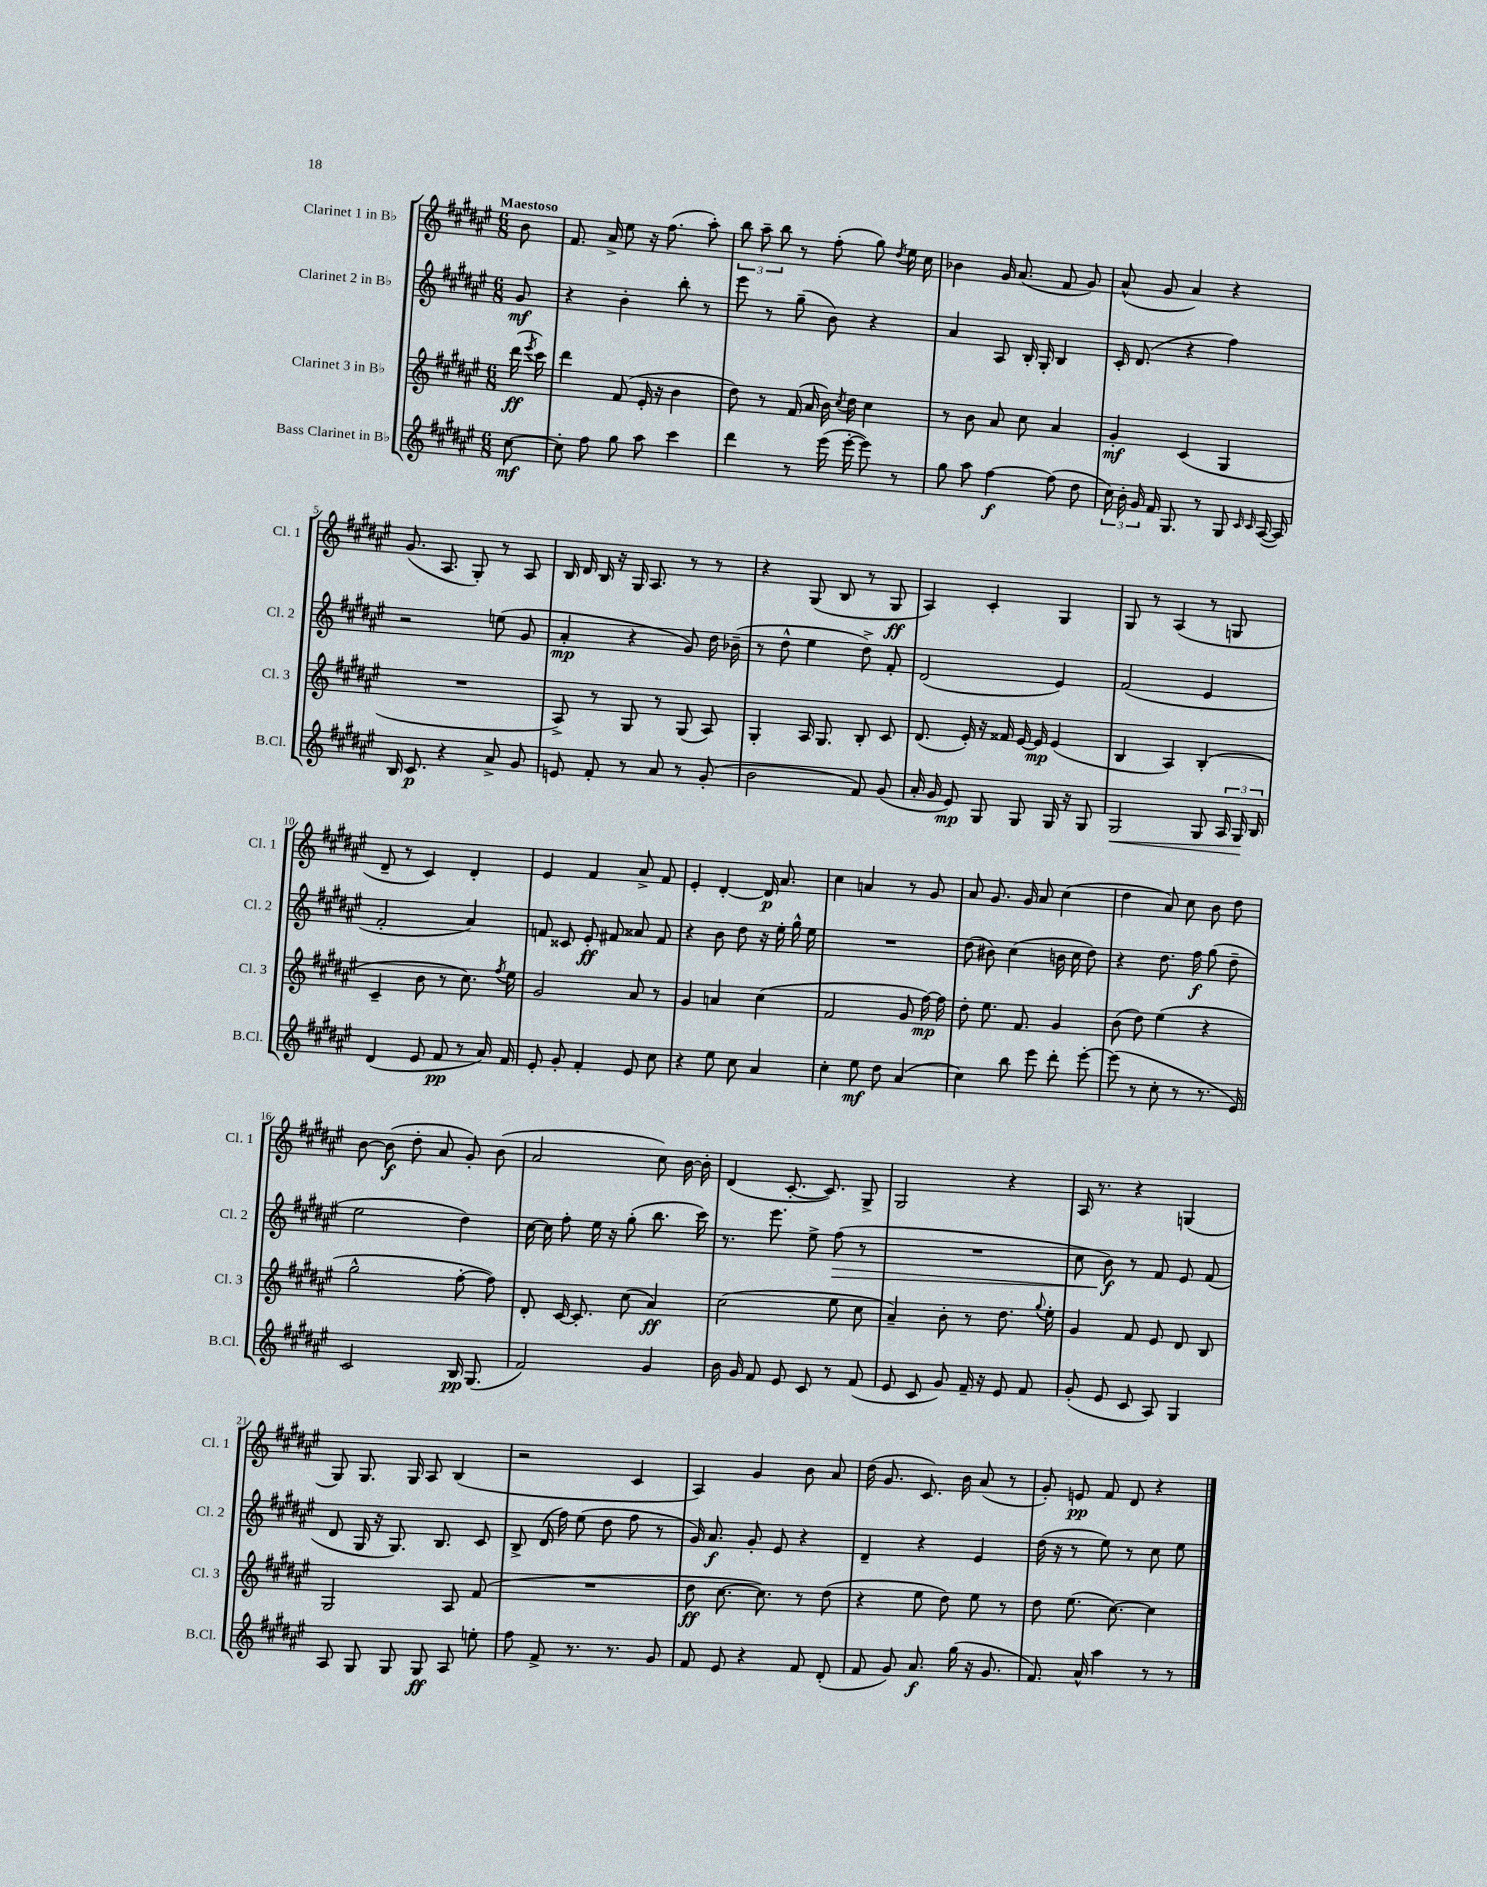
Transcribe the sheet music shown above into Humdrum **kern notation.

**kern	**dynam	**kern	**dynam	**kern	**dynam	**kern	**dynam
*part4	*part4	*part3	*part3	*part2	*part2	*part1	*part1
*staff4	*staff4	*staff3	*staff3	*staff2	*staff2	*staff1	*staff1
*I"Bass Clarinet in B♭	*	*I"Clarinet 3 in B♭	*	*I"Clarinet 2 in B♭	*	*I"Clarinet 1 in B♭	*
*I'B.Cl.	*	*I'Cl. 3	*	*I'Cl. 2	*	*I'Cl. 1	*
*clefG2	*	*clefG2	*	*clefG2	*	*clefG2	*
*k[f#c#g#d#a#e#]	*	*k[f#c#g#d#a#e#]	*	*k[f#c#g#d#a#e#]	*	*k[f#c#g#d#a#e#]	*
*M6/8	*	*M6/8	*	*M6/8	*	*M6/8	*
=	=	=	=	=	=	=	=
!	!	!	!	!	!	!LO:TX:a:B:t=Maestoso	!
[8cc#\	mf	(16ddd#\	ff	8g#/	mf	8b\	.
.	.	8qeee#/	.	.	.	.	.
.	.	16ccc#\)	.	.	.	.	.
=1	=1	=1	=1	=1	=1	=1	=1
8cc#'\]	.	4ddd#\	.	4r	.	8.f#/	.
8ff#\	.	.	.	.	.	.	.
.	.	.	.	.	.	16a#^/	.
8gg#\	.	(8f#/	.	4b'\	.	8ee#\	.
8aa#\	.	16e#'/	.	.	.	16r	.
.	.	16r	.	.	.	(8.ff#\	.
4ccc#\	.	4b\	.	8bb'\	.	.	.
.	.	.	.	8r	.	8aa#'\)	.
=2	=2	=2	=2	=2	=2	=2	=2
4ddd#\	.	8dd#\)	.	8eee#\	.	12bb\	.
.	.	.	.	.	.	12aa#~\	.
.	.	8r	.	8r	.	.	.
.	.	.	.	.	.	12bb\	.
8r	.	(16f#/	.	(8gg#~\	.	8r	.
.	.	16a#/	.	.	.	.	.
(16eee#\	.	16b\)	.	8b\)	.	(8ff#'\	.
.	.	8qcc#/	.	.	.	.	.
[16eee#'\	.	16dd#\	.	.	.	.	.
8eee#\])	.	4cc#\	.	4r	.	8gg#\)	.
.	.	.	.	.	.	8qdd#/	.
8r	.	.	.	.	.	16ee#\	.
.	.	.	.	.	.	16cc#\	.
=3	=3	=3	=3	=3	=3	=3	=3
8gg#\	.	8r	.	4a#/	.	4b-X\	.
8aa#\	.	8b\	.	.	.	.	.
[4ff#\	f	8a#/	.	8A#/	.	16g#/	.
.	.	.	.	.	.	(8.a#/	.
.	.	8cc#\	.	16B'/	.	.	.
.	.	.	.	16G#'/	.	.	.
(8ff#\]	.	4a#/	.	4B/	.	8f#/	.
8dd#\	.	.	.	.	.	8g#/)	.
=4	=4	=4	=4	=4	=4	=4	=4
24cc#\)	.	4g#'/	mf	16c#'/	.	(8a#^^/	.
24b'\	.	.	.	.	.	.	.
.	.	.	.	(8.d#/	.	.	.
24g#/	.	.	.	.	.	.	.
16f#/	.	.	.	.	.	8g#/	.
8.G#/	.	.	.	.	.	.	.
.	.	(4c#/	.	4r	.	4a#/)	.
8r	.	.	.	.	.	.	.
8G#/	.	4G#/	.	4ff#\)	.	4r	.
16qqc#/	.	.	.	.	.	.	.
16qqc#/	.	.	.	.	.	.	.
([16A#/	.	.	.	.	.	.	.
16A#/])	.	.	.	.	.	.	.
!!LO:LB:g=z
=5	=5	=5	=5	=5	=5	=5	=5
16B/	.	2.r	.	2r	.	(8.g#/	.
8.c#/	p	.	.	.	.	.	.
.	.	.	.	.	.	8.A#/	.
4r	.	.	.	.	.	.	.
.	.	.	.	.	.	8G#'/)	.
8a#^/	.	.	.	(8een\	.	8r	.
8g#/	.	.	.	8g#/	.	8A#/	.
=6	=6	=6	=6	=6	=6	=6	=6
8en/	.	8A#^/)	.	4a#'/	mp	16B/	.
.	.	.	.	.	.	16d#/	.
8f#'/	.	8r	.	.	.	16B/	.
.	.	.	.	.	.	16r	.
8r	.	8G#/	.	4r	.	16G#/	.
.	.	.	.	.	.	8.A#/	.
8a#/	.	8r	.	.	.	.	.
8r	.	(8G#/	.	8g#/)	.	8r	.
(8g#'/	.	8A#/)	.	16dd#\	.	8r	.
.	.	.	.	(16b-X~\	.	.	.
=7	=7	=7	=7	=7	=7	=7	=7
2b\	.	4G#'/	.	8r	.	4r	.
.	.	.	.	8dd#^^\	.	.	.
.	.	16A#/	.	4ee#\	.	(8G#/	.
.	.	8.G#/	.	.	.	.	.
.	.	.	.	.	.	8B/	.
8f#/)	.	8B'/	.	8dd#^\)	.	8r	.
(8g#/	.	8c#/	.	8f#'/	.	8G#/	ff
=8	=8	=8	=8	=8	=8	=8	=8
16a#'/	.	(8.d#/	.	(2d#/	.	4A#/)	.
16g#/	.	.	.	.	.	.	.
8e#/)	mp	.	.	.	.	.	.
.	.	16e#'/)	.	.	.	.	.
8G#/	.	16r	.	.	.	4c#'/	.
.	.	16f##X/	.	.	.	.	.
8G#/	.	[16e#/	.	.	.	.	.
.	.	16e#/]	mp	.	.	.	.
16G#/	.	(4e#/	.	4e#/)	.	4G#/	.
16r	.	.	.	.	.	.	.
8G#/	.	.	.	.	.	.	.
=9	=9	=9	=9	=9	=9	=9	=9
!	!LO:HP:b	!	!	!	!	!	!
2G#/	<	4B/	.	(2f#/	.	8G#/	.
.	.	.	.	.	.	8r	.
.	.	4A#/)	.	.	.	(4A#/	.
8G#/	.	(4B'/	.	4e#/	.	8r	.
24A#/	.	.	.	.	.	8Gn/	.
24G#/	.	.	.	.	.	.	.
24B/	[	.	.	.	.	.	.
!!LO:LB:g=z
=10	=10	=10	=10	=10	=10	=10	=10
(4d#/	.	4c#~/	.	2f#'/	.	8d#~/	.
.	.	.	.	.	.	8r	.
8e#/	.	8b\	.	.	.	4c#/)	.
8f#/	pp	8r	.	.	.	.	.
8r	.	8.cc#\)	.	4a#/)	.	4d#'/	.
16a#/)	.	.	.	.	.	.	.
.	.	8qff#/	.	.	.	.	.
16f#/	.	16ee#\	.	.	.	.	.
=11	=11	=11	=11	=11	=11	=11	=11
8e#'/	.	2g#/	.	8fn/	.	4e#/	.
8g#'/	.	.	.	8c##X/	.	.	.
4f#'/	.	.	.	8e#'/	ff	4f#/	.
.	.	.	.	8f#X/	.	.	.
8e#/	.	8a#/	.	8a##X/	.	8a#^/	.
8cc#\	.	8r	.	8f#/	.	8f#/	.
=12	=12	=12	=12	=12	=12	=12	=12
4r	.	4g#/	.	4r	.	4e#'/	.
8ee#\	.	4an/	.	8b\	.	[4d#'/	.
8cc#\	.	.	.	8dd#\	.	.	.
4a#/	.	(4cc#\	.	16r	.	16d#/]	p
.	.	.	.	16ee#'\	.	8.a#/	.
.	.	.	.	16gg#^^\	.	.	.
.	.	.	.	16ee#\	.	.	.
=13	=13	=13	=13	=13	=13	=13	=13
4cc#'\	.	2f#/	.	2.r	.	4cc#\	.
8ee#\	mf	.	.	.	.	4an/	.
8dd#\	.	.	.	.	.	.	.
(4a#/	.	8g#/	.	.	.	8r	.
.	.	[16ff#\)	mp	.	.	8g#/	.
.	.	16ff#\]	.	.	.	.	.
=14	=14	=14	=14	=14	=14	=14	=14
4cc#\)	.	8dd#'\	.	(8dd#\	.	8a#/	.
.	.	8.ee#\	.	8b#X\)	.	8.g#/	.
8bb\	.	.	.	(4cc#\	.	.	.
.	.	8.f#/	.	.	.	16g#/	.
8eee#\	.	.	.	.	.	8a#/	.
8ddd#'\	.	4g#/	.	16bn\	.	(4cc#\	.
.	.	.	.	16cc#\	.	.	.
[8eee#'\	.	.	.	8dd#\)	.	.	.
=15	=15	=15	=15	=15	=15	=15	=15
(8eee#\]	.	(8b\	.	4r	.	4dd#\	.
8r	.	8dd#\)	.	.	.	.	.
8cc#'\	.	(4ee#\	.	8.dd#\	.	8a#/)	.
8r	.	.	.	.	.	8cc#\	.
.	.	.	.	16ff#\	f	.	.
8.r	.	4r	.	(8gg#\	.	8b\	.
.	.	.	.	8dd#~\	.	8dd#\	.
16e#/)	.	.	.	.	.	.	.
!!LO:LB:g=z
=16	=16	=16	=16	=16	=16	=16	=16
2c#/	.	2gg#^^\	.	2ee#\	.	[8b\	.
.	.	.	.	.	.	(8b\]	f
.	.	.	.	.	.	8dd#'\	.
.	.	.	.	.	.	8a#/	.
16B/	pp	[8ff#'\	.	4dd#\)	.	8g#'/)	.
(8.G#/	.	.	.	.	.	.	.
.	.	8ff#\])	.	.	.	(8b\	.
=17	=17	=17	=17	=17	=17	=17	=17
2f#/)	.	8d#'/	.	[16cc#\	.	2a#/	.
.	.	.	.	16cc#\]	.	.	.
.	.	[16c#/	.	8ff#'\	.	.	.
.	.	8.c#'/]	.	.	.	.	.
.	.	.	.	16ee#\	.	.	.
.	.	.	.	16r	.	.	.
.	.	(8cc#\	.	(8gg#'\	.	.	.
4g#/	.	4a#/)	ff	8.bb\	.	8cc#\)	.
.	.	.	.	.	.	[16b\	.
.	.	.	.	16ccc#\)	.	16b'\]	.
=18	=18	=18	=18	=18	=18	=18	=18
16b\	.	(2cc#\	.	8.r	.	(4d#/	.
16g#/	.	.	.	.	.	.	.
8f#/	.	.	.	.	.	.	.
.	.	.	.	8.eee#\	.	.	.
8e#/	.	.	.	.	.	[8.c#'/	.
8c#/	.	.	.	8ee#^\	.	.	.
.	.	.	.	.	.	8.c#/])	.
!	!	!	!	!	!LO:HP:b	!	!
8r	.	8ee#\	.	(8ff#\	>	.	.
(8f#/	.	8cc#\	.	8r	.	8G#^/	.
=19	=19	=19	=19	=19	=19	=19	=19
8e#/	.	4a#~/)	.	2.r	.	2G#/	.
8c#/	.	.	.	.	.	.	.
8g#/)	.	8b'\	.	.	.	.	.
16f#~/	.	8r	.	.	.	.	.
16r	.	.	.	.	.	.	.
8e#/	.	8.dd#\	.	.	.	4r	.
8f#/	.	.	.	.	.	.	.
.	.	8qqgg#/	.	.	.	.	.
.	.	16ee#'\	.	.	.	.	.
=20	=20	=20	=20	=20	=20	=20	=20
(8g#'/	.	4g#/	.	8cc#\	.	16A#/	.
.	.	.	.	.	.	8.r	.
8e#/	.	.	.	8b\)	f	.	.
8c#/	.	8f#/	.	8r	]	4r	.
8A#/)	.	8e#/	.	8f#/	.	.	.
4G#/	.	8d#/	.	8e#/	.	(4Gn/	.
.	.	8B/	.	(8f#/	.	.	.
!!LO:LB:g=z
=21	=21	=21	=21	=21	=21	=21	=21
8A#/	.	2G#/	.	8d#/	.	8G#/)	.
8G#/	.	.	.	16G#/	.	8.G#/	.
.	.	.	.	16r	.	.	.
8G#/	.	.	.	8.G#/)	.	.	.
.	.	.	.	.	.	16G#/	.
8G#/	ff	.	.	.	.	8A#/	.
.	.	.	.	8.B/	.	.	.
8A#/	.	8A#/	.	.	.	(4B/	.
8een'\	.	(8f#/	.	8c#/	.	.	.
=22	=22	=22	=22	=22	=22	=22	=22
8ff#\	.	2.r	.	8B^/	.	2r	.
8f#^/	.	.	.	(16d#/	.	.	.
.	.	.	.	16ff#\)	.	.	.
8.r	.	.	.	(8ee#\	.	.	.
.	.	.	.	8dd#\	.	.	.
8.r	.	.	.	.	.	.	.
.	.	.	.	8ff#\	.	4c#/	.
8g#/	.	.	.	8r	.	.	.
=23	=23	=23	=23	=23	=23	=23	=23
8f#/	.	8dd#\	ff	16g#/)	.	4A#/)	.
.	.	.	.	8.a#/	f	.	.
8e#/	.	[8.cc#\	.	.	.	.	.
4r	.	.	.	8g#'/	.	4g#/	.
.	.	8.cc#\])	.	.	.	.	.
.	.	.	.	8e#/	.	.	.
8f#/	.	8r	.	4r	.	8b\	.
(8d#'/	.	(8dd#\	.	.	.	8a#/	.
=24	=24	=24	=24	=24	=24	=24	=24
8f#/	.	4r	.	4d#~/	.	(16dd#\	.
.	.	.	.	.	.	8.g#/	.
8g#/)	.	.	.	.	.	.	.
8.a#/	f	8ee#\	.	4r	.	8.c#/)	.
.	.	8dd#\)	.	.	.	.	.
(16gg#\	.	.	.	.	.	16b\	.
16r	.	8ee#\	.	4e#/	.	(8a#/	.
8.g#/	.	.	.	.	.	.	.
.	.	8r	.	.	.	8r	.
=25	=25	=25	=25	=25	=25	=25	=25
8.f#/)	.	8dd#\	.	(16dd#\	.	8g#'/)	.
.	.	.	.	16r	.	.	.
.	.	(8.ee#\	.	8r	.	8en/	pp
16a#^^/	.	.	.	.	.	.	.
4aa#\	.	.	.	8ee#\)	.	8f#/	.
.	.	[8.cc#\)	.	.	.	.	.
.	.	.	.	8r	.	8d#/	.
8r	.	4cc#\]	.	8cc#\	.	4r	.
8r	.	.	.	8ee#\	.	.	.
==	==	==	==	==	==	==	==
*-	*-	*-	*-	*-	*-	*-	*-
